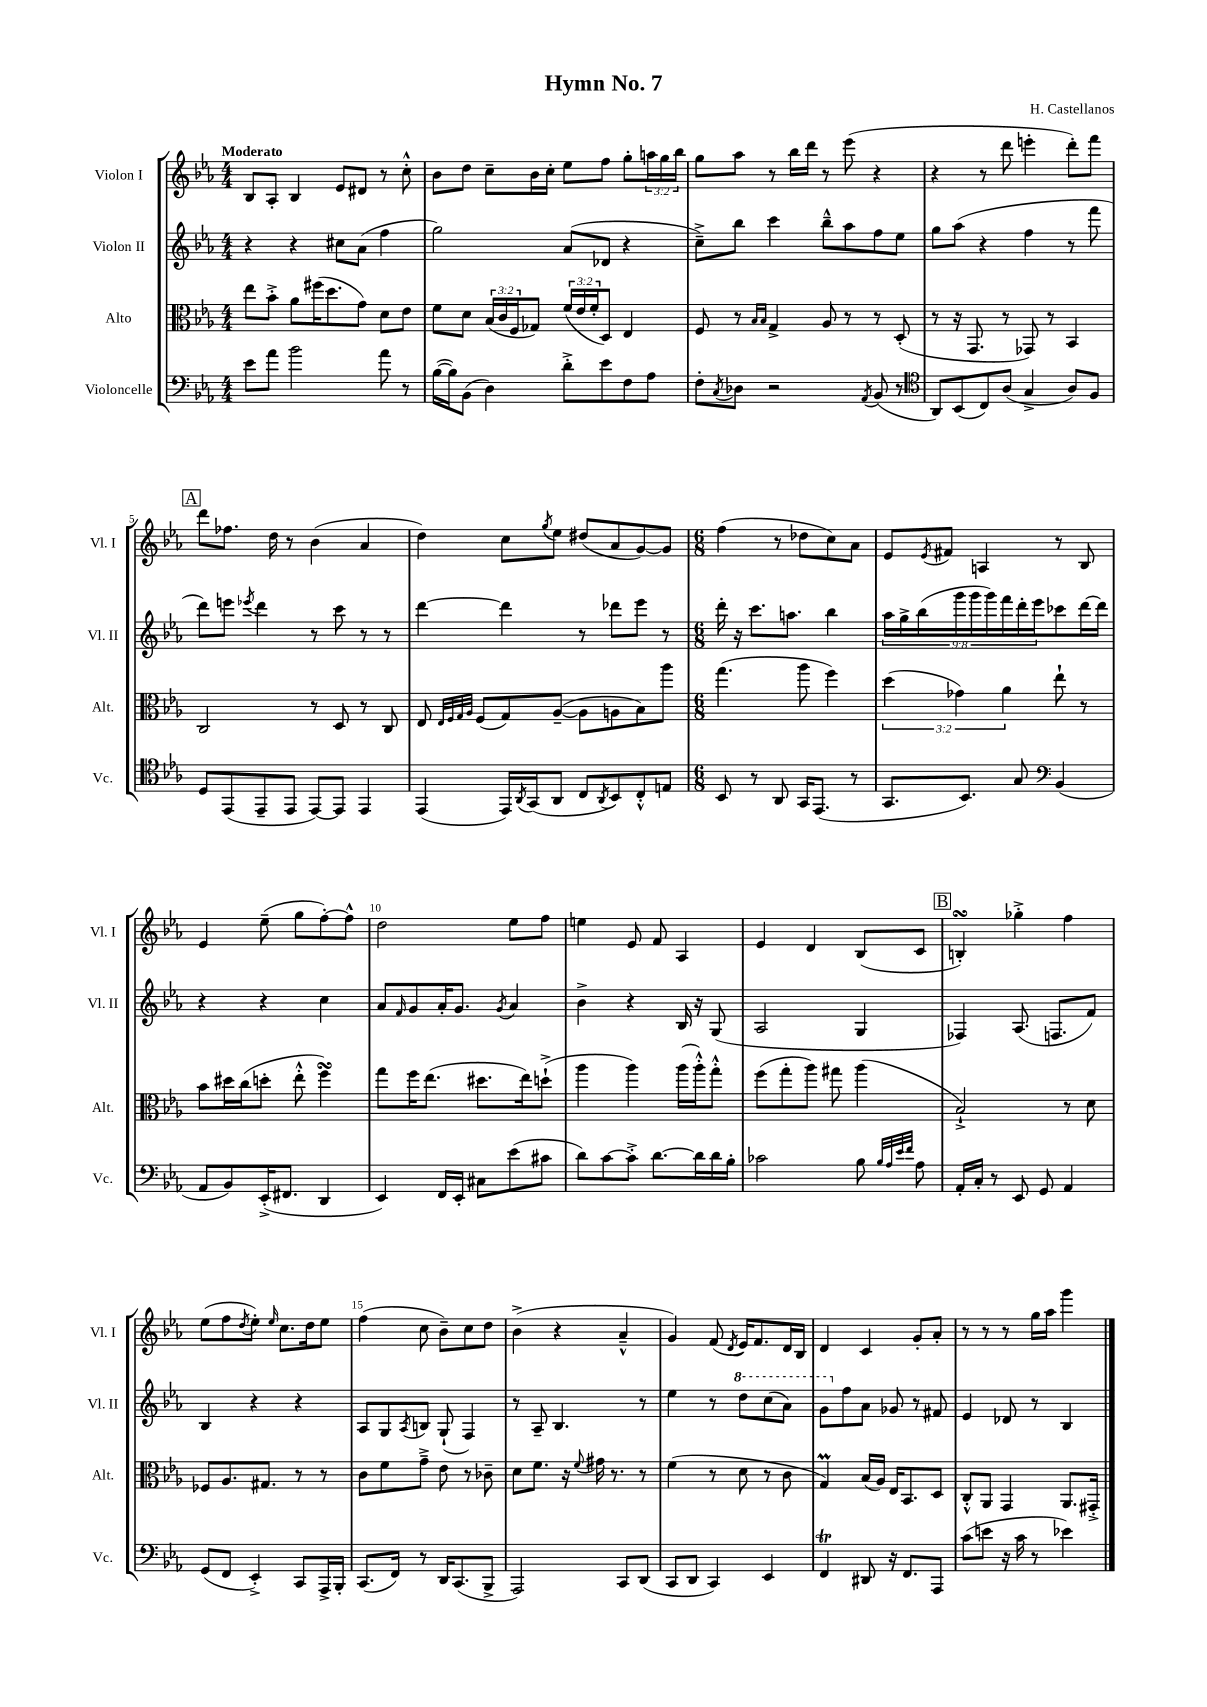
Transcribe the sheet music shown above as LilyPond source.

\header { title = "Hymn No. 7" composer = "H. Castellanos" }
<<
\new StaffGroup <<
\new Staff = "s0" \with { instrumentName = "Violon I" shortInstrumentName = "Vl. I" } {
    \clef treble \key ees \major \numericTimeSignature \time 4/4 \override Staff.TupletNumber.text = #tuplet-number::calc-fraction-text \tempo "Moderato"
    bes8 aes8-. bes4 ees'8 dis'8 r8 c''8-.-^ |
    bes'8 d''8 c''8-- bes'16 c''16-. ees''8 f''8 g''8-. \tuplet 3/2 { a''16 g''16 bes''16 } |
    g''8 aes''8 r8 bes''16 d'''16 r8 ees'''8( r4 |
    r4 r8 d'''8 e'''4-. d'''8-.) f'''8 |
    \mark \markup { \box "A" } d'''8 fes''8. d''16 r8 bes'4( aes'4 |
    d''4) c''8 \acciaccatura { g''8 } ees''8 dis''8( aes'8 g'8~) g'8 |
    \numericTimeSignature \time 6/8 f''4( r8 des''8 c''8) aes'8 |
    ees'8 \acciaccatura { ees'8 } fis'8 a4 r8 bes8 |
    ees'4 ees''8--( g''8 f''8~-.) f''8-^ |
    d''2 ees''8 f''8 |
    e''4 ees'8 f'8 aes4 |
    ees'4 d'4 bes8( c'8 |
    \mark \markup { \box "B" } b4-.\turn) ges''4-.-> f''4 |
    ees''8( f''8 \acciaccatura { d''8 } ees''8-.) \grace { ees''16 } c''8. d''16 ees''8 |
    f''4( c''8 bes'8--) c''8 d''8 |
    bes'4->( r4 aes'4---^ |
    g'4) f'8( \acciaccatura { d'8 } ees'16) f'8. d'16 bes16 |
    d'4 c'4 g'8-. aes'8-. |
    r8 r8 r8 g''16 aes''16 g'''4 \bar "|." |
}
\new Staff = "s1" \with { instrumentName = "Violon II" shortInstrumentName = "Vl. II" } {
    \clef treble \key ees \major \numericTimeSignature \time 4/4 \override Staff.TupletNumber.text = #tuplet-number::calc-fraction-text
    r4 r4 cis''8 aes'8( f''4 |
    g''2) aes'8( des'8 r4 |
    c''8--->) bes''8 c'''4 bes''8---^ aes''8 f''8 ees''8 |
    g''8 aes''8( r4 f''4 r8 f'''8 |
    \mark \markup { \box "A" } d'''8) e'''8 \acciaccatura { ees'''8 } d'''4 r8 c'''8 r8 r8 |
    d'''4~ d'''4 r8 des'''8 ees'''8 r8 |
    \numericTimeSignature \time 6/8 d'''16-. r16 c'''8. a''8. bes''4 |
    \tuplet 9/8 { aes''16 g''16-> bes''16( g'''16 g'''16 g'''16) f'''16 d'''16-. ees'''16 } ces'''8 d'''16~ d'''16 |
    r4 r4 c''4 |
    aes'8 \grace { f'16 } g'8 aes'16-. g'8. \acciaccatura { g'8 } aes'4 |
    bes'4-> r4 bes16 r16 g8( |
    aes2 g4 |
    \mark \markup { \box "B" } fes4) aes8.( f8. f'8) |
    bes4 r4 r4 |
    aes8 g8 \acciaccatura { aes8 } b8 g8-!( f4) |
    r8 aes8-- bes4. r8 |
    ees''4 r8 \ottava #1 d'''8 c'''8( aes''8) |
    g''8 \ottava #0 f''8 aes'8 ges'8 r8 fis'8 |
    ees'4 des'8 r8 bes4 \bar "|." |
}
\new Staff = "s2" \with { instrumentName = "Alto" shortInstrumentName = "Alt." } {
    \clef alto \key ees \major \numericTimeSignature \time 4/4 \override Staff.TupletNumber.text = #tuplet-number::calc-fraction-text
    ees''8 bes'8-.-> aes'8 fis''16( d''8. g'8) d'8 ees'8 |
    f'8 d'8 \tuplet 3/2 { bes16( c'16 f16 } ges8) \tuplet 3/2 { f'16( ees'16 f'16-. } d8) ees4 |
    f8 r8 \grace { bes16 bes16 } g4-> aes8 r8 r8 d8-.( |
    r8 r16 g,8. r8 ges,8) r8 bes,4 |
    \mark \markup { \box "A" } c2 r8 d8 r8 c8 |
    ees8 \grace { ees32 f32 g32 aes32 } f8( g8) aes8~--( aes8 a8 bes8) aes''8 |
    \numericTimeSignature \time 6/8 g''4.( aes''8 f''4) |
    \tuplet 3/2 { d''4( ges'4) aes'4 } ees''8-! r8 |
    bes'8 dis''16 c''16( d''8-. ees''8-.-^ f''4\turn) |
    g''8 f''16 ees''8.( dis''8. ees''16) d''8-!->( |
    aes''4 aes''4) aes''16( aes''16-.-^) g''8-.-^ |
    f''8( g''8-. aes''8) gis''8 aes''4( |
    \mark \markup { \box "B" } bes2-!->) r8 d'8 |
    fes8 aes8. gis8. r8 r8 |
    c'8 f'8 g'8---> ees'8 r8 ces'8-- |
    d'8 f'8. r16 \appoggiatura { f'8 } gis'16 r8. r8 |
    f'4( r8 d'8 r8 c'8 |
    g4\prall) bes16( aes16) ees16 bes,8. d8 |
    c8-.-^ aes,8 g,4 aes,8. gis,16-.-> \bar "|." |
}
\new Staff = "s3" \with { instrumentName = "Violoncelle" shortInstrumentName = "Vc." } {
    \clef bass \key ees \major \numericTimeSignature \time 4/4
    ees'8 aes'8 bes'2 aes'8 r8 |
    bes16~( bes16) bes,8( d4) d'8-.-> ees'8 f8 aes8 |
    f8-. \acciaccatura { c8 } des8 r2 \acciaccatura { aes,8 } bes,8( r8 |
    \clef tenor aes,8) bes,8( c8) aes8( g4-> aes8) f8 |
    \mark \markup { \box "A" } d8 ees,8( ees,8-- ees,8 ees,8~) ees,8 ees,4 |
    ees,4( ees,16) \acciaccatura { aes,8 } g,16( aes,8 c8 \acciaccatura { aes,8 } bes,8) c8-.-^ e8 |
    \numericTimeSignature \time 6/8 bes,8 r8 aes,8 g,16 ees,8.( r8 |
    g,8. bes,8.) g8 \clef bass bes,4( |
    aes,8 bes,8) ees,16-.->( fis,8. d,4 |
    ees,4) f,16 ees,16-. cis8 ees'8( cis'8 |
    d'8) c'8~ c'8-.-> d'8.~ d'16 d'16 bes16-. |
    ces'2 bes8 \grace { bes32 aes32 ees'32 f'32 } aes8 |
    \mark \markup { \box "B" } aes,16-. c16-. r8 ees,8 g,8 aes,4 |
    g,8( f,8 ees,4-.->) c,8 aes,,16-> bes,,16-. |
    c,8.( f,16) r8 d,16 c,8.( bes,,8-> |
    aes,,2) c,8 d,8( |
    c,8 d,8 c,4) ees,4 |
    f,4\trill dis,8 r16 f,8. aes,,8 |
    c'8( e'8 r16 c'16 r8 ees'4) \bar "|." |
}
>>
>>
\layout { \context { \Score \override BarNumber.break-visibility = ##(#f #t #t) barNumberVisibility = #(every-nth-bar-number-visible 5) } }
